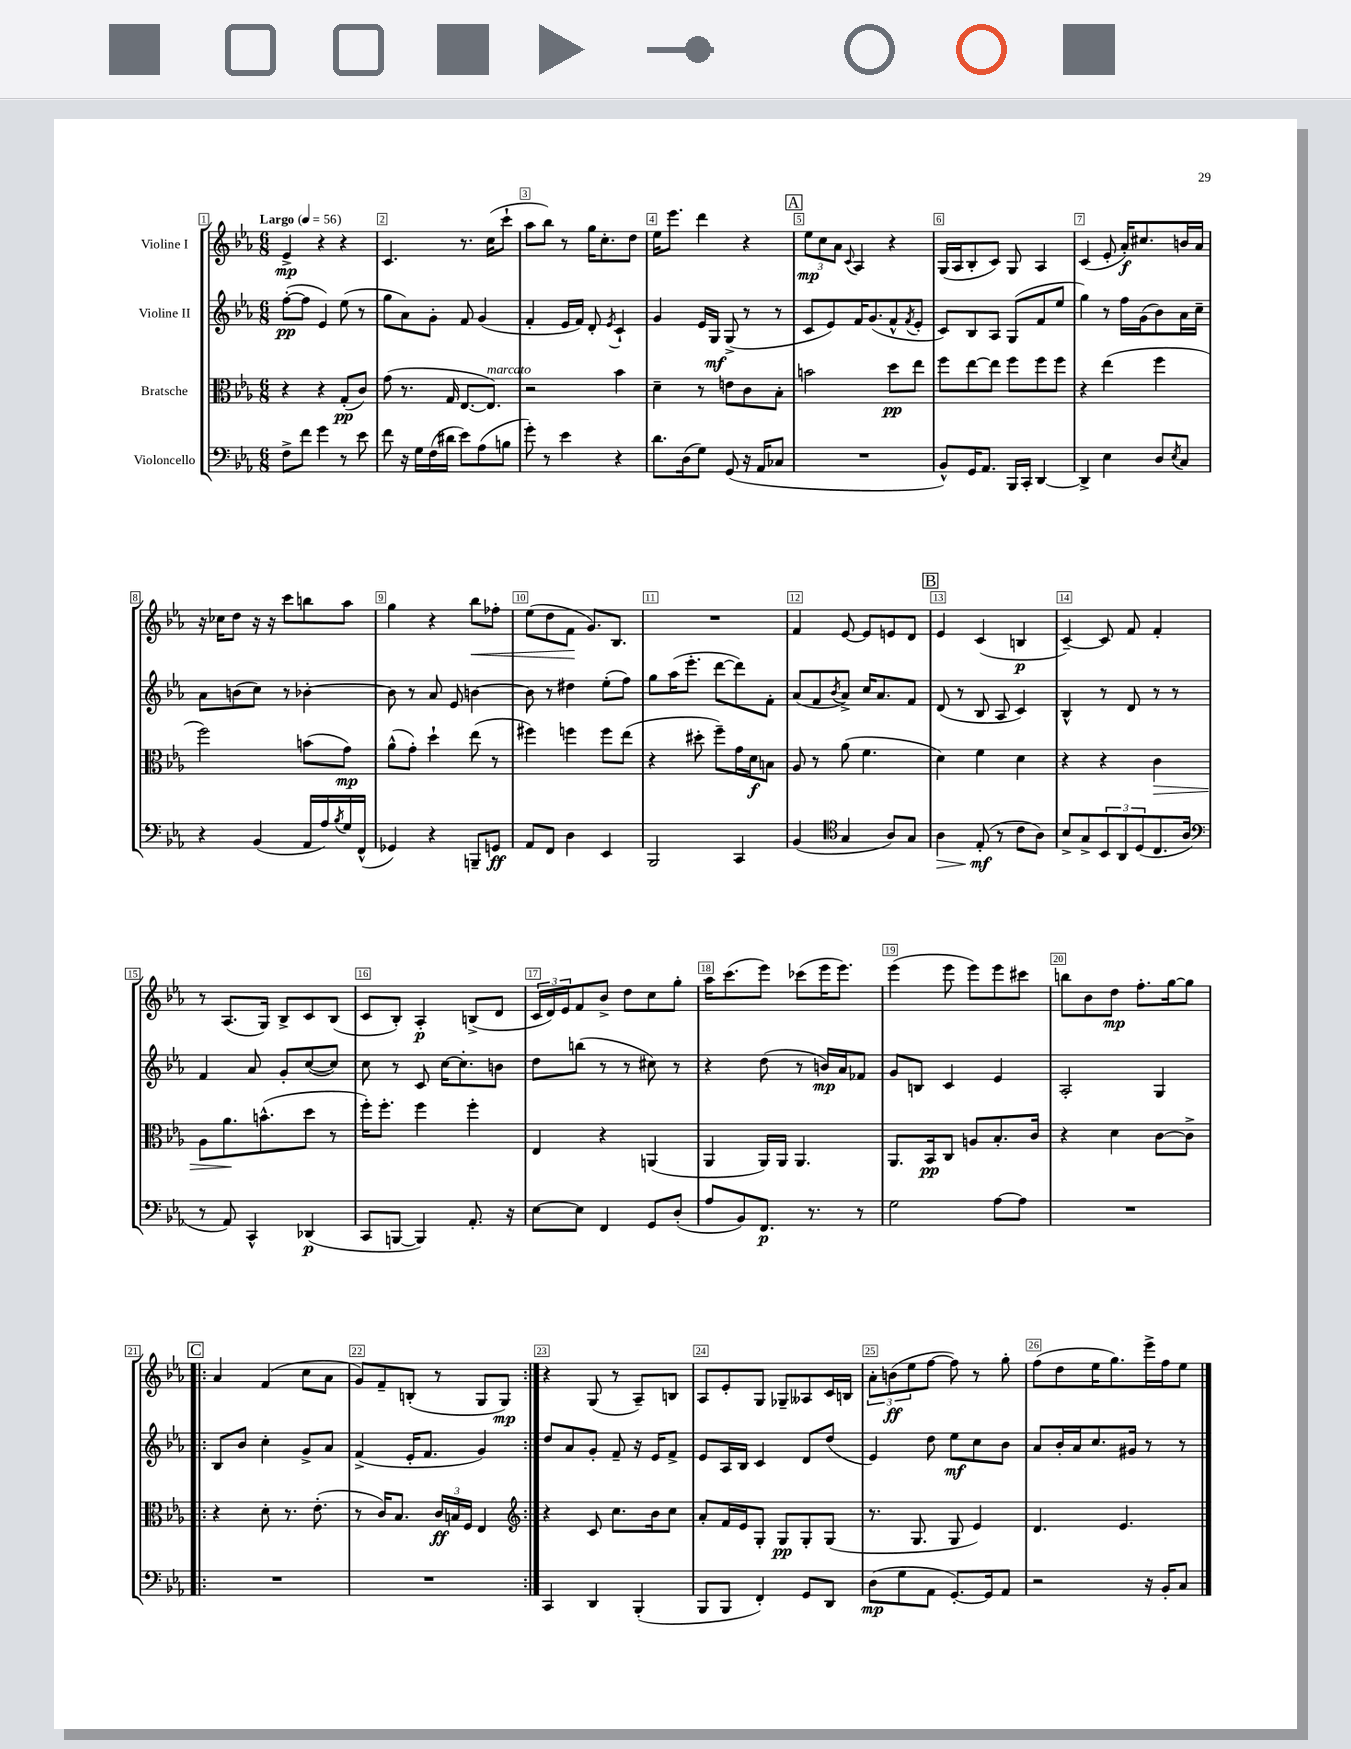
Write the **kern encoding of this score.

**kern	**kern	**kern	**kern
*staff4	*staff3	*staff2	*staff1
*clefF4	*clefC3	*clefG2	*clefG2
*k[b-e-a-]	*k[b-e-a-]	*k[b-e-a-]	*k[b-e-a-]
*M6/8	*M6/8	*M6/8	*M6/8
*MM56	*MM56	*MM56	*MM56
8F^\L	4r	([8ff'\L	4e-^/
8f\J	.	8ff\]J	.
4g\	4r	4e-/)	4r
8r	(8G'/L	(8ee-\	4r
8e-\	8c/J)	8r	.
=	=	=	=
8f\	(8g\	8gg\L	4.c/
16r	8.r	8a-\)	.
16G\LL	.	.	.
(16F\	.	8g'\J	.
16d#\JJ	16G/	.	.
8e-\L)	[8.E-/L	8f/	8.r
(8A-\	.	(4g/	.
.	8.E-/]J)	.	(16cc\LK
8B\J	.	.	8ccc`\J
=	=	=	=
8g'\)	2r	4f'/	8aa-\L
8r	.	.	8bb-\J)
4e-\	.	16e-/LL	8r
.	.	16f/JJ)	.
.	.	8d'/	16gg\LK
.	.	.	8.cc'\
.	.	8qe-/	.
4r	4b-\	4c`/	.
.	.	.	8dd\J
=	=	=	=
8.d\L	4d~\	4g/	16ee-\LK
.	.	.	8.eee-\J
(16D\k	.	.	.
8G\J)	8r	16e-/LL	4ddd\
.	.	16G/JJ	.
(8GG/	8e\L	(8G^/	.
16r	8c\	8r	4r
16AA-/LK	.	.	.
8C-/J	8B-'\J	8r	.
=	=	=	=
2.r	2b\	8c/L	12ee-\L
.	.	.	12cc\
.	.	8e-/)	.
.	.	.	12a-\J
.	.	.	8qqc/
.	.	16f/K	4A-/
.	.	(8.g/	.
.	8dd\L	8f^^/	4r
.	.	8qf/	.
.	8ee-\J	8e-'/J	.
=	=	=	=
8BB-^^/L)	8ff\L	8c/L)	(16G/LL
.	.	.	16A-/J
16GG/K	[8ee-\	8B-/	8B-'/
8.AA-/J	.	.	.
.	8ee-\]J	8A-/J	8c/J)
16BBB-/LL	8ff\L	(8G/L	8G/
16CC'/JJ	.	.	.
[4DD/	8ff\	8f/	4A-/
.	8ff\J	8ee-/J	.
=	=	=	=
4DD^/]	4r	4gg\)	(4c/
4E-\	(4ee-\	8r	8e-'/
.	.	16ff\LL	16a-'/LK)
.	.	(16g\J	8.cc#/
8D/L	4ff\	8b-\)	.
8qE-/	.	.	.
8C/J	.	16a-\L	16b/L
.	.	16cc~\JJ	16a-/JJ
=	=	=	=
4r	2ff\)	8a-\L	16r
.	.	.	16cc-\LK
.	.	(8b\	8dd\J
(4BB-/	.	8cc\J)	16r
.	.	.	16r
.	.	8r	8ccc\L
16AA-/LL	(8b\L	[4b-'\	8bb\
16A-/)	.	.	.
8qB-/	.	.	.
16G/	8g\J)	.	8aa-\J
(16FF^^/JJ	.	.	.
=	=	=	=
4GG-/)	(8a-^^\L	8b-\]	4gg\
.	8g'\J)	8r	.
4r	4dd`\	8a-/	4r
.	.	8e-/	.
8BBB~/L	(8ee-\	[4b\	8bb-\L
8GG/J	8r	.	8ff-'\J
=	=	=	=
8AA-/L	4ff#\)	8b\]	(8ee-\L
8FF/J	.	8r	8dd\
4D\	4ff\	4dd#\	8f\J
.	.	.	8.g/L)
4EE-/	8ff\L	(8ee-'\L	.
.	.	.	8.B-/J
.	(8ee-\J	8ff\J)	.
=	=	=	=
2BBB-/	4r	8gg\L	2.r
.	.	(16aa-\K	.
.	.	8.eee-'\J	.
.	8dd#'\	.	.
.	8ff~\L)	[8ddd\L	.
4CC/	16g\L	8ddd\])	.
.	16d\J	.	.
.	8B\J	8f'\J	.
=	=	=	=
(4BB-/	8A-/	(8a-/L	4f/
.	8r	8f/	.
*clefC4	*	*	*
.	.	8qb-/	.
4G/	(8a-\	8a-^/J)	[8e-/
.	4.f\	16cc/LK	8e-/]L
.	.	8.a-/	.
8A-/L)	.	.	8e/
8G/J	.	8f/J	8d/J
=	=	=	=
4A-\	4d\)	(8d/	4e-/
.	.	8r	.
(8E-'/	4f\	8B-/	(4c/
8r	.	8A-/	.
8c\L	4d\	4c/)	4B/
8A-\J)	.	.	.
=	=	=	=
8B-^/L	4r	4B-^^/	[4c~/)
8G^/	.	.	.
12BB-/	4r	8r	8c/]
12AA-/	.	.	.
.	.	8d/	8f/
(12D/	.	.	.
8.C/	4c\	8r	4f'/
.	.	8r	.
16A-/Jk	.	.	.
=	=	=	=
*clefF4	*	*	*
8r	8A-\L	4f/	8r
8AA-/)	8.a-\	.	(8.A-/L
4CC^^/	.	8a-/	.
.	(8.b^^\	.	16G/Jk)
.	.	8g'/L	8B-^/L
(4DD-/	8dd\J	([8cc/	8c/
.	8r	8cc/]J)	(8B-/J
=	=	=	=
8CC/L	16ff'\LK)	8cc\	8c/L
.	8.ff'\J	.	.
[8BBB/J	.	8r	8B-'/J)
4BBB/])	4ff\	8c/	4A-'/
.	.	[16cc\LK	.
.	.	8.cc'\]	.
8.AA-'/	4ff'\	.	(8B^/L
.	.	8b\J	8d/J
16r	.	.	.
=	=	=	=
[8E-\L	4E-/	8dd\L	24c/LL
.	.	.	24d/)
.	.	.	24e-/J
8E-\]J	.	(8bb\J	8f/
4FF/	4r	8r	8b-^/J
.	.	8r	8dd\L
8GG/L	(4AA/	8cc#\)	8cc\
(8D'/J	.	8r	8gg'\J
=	=	=	=
8A-/L	4AA-/	4r	16aa-\LK
.	.	.	(8.ccc\
8BB-/)	.	.	.
8.FF/J	16AA-/LL)	(8dd\	8eee-\J)
.	16AA-/JJ	.	.
.	4.AA-/	8r	(8ccc-\L
8.r	.	.	.
.	.	16b/LL)	16eee-\K
.	.	16a-/J	8.eee-\J)
8r	.	8f-/J	.
=	=	=	=
2G\	8.AA-/L	8g/L	(4eee-\
.	.	8B/J	.
.	16BB-/k	.	.
.	8C/J	4c/	8eee-\
.	8A/L	.	8eee-\L)
[8A-\L	8.B-'/	4e-/	8eee-\
8A-\]J	.	.	8ccc#\J
.	16c/Jk	.	.
=	=	=	=
2.r	4r	2A-'/	8bb\L
.	.	.	8b-\
.	4d\	.	8dd\J
.	.	.	8.ff'\L
.	[8c\L	4G/	.
.	.	.	[16gg\k
.	8c^\]J	.	8gg\]J
=!|:	=!|:	=!|:	=!|:
2.r	4r	8B-/L	4a-/
.	.	8b-/J	.
.	8d'\	4cc'\	(4f/
.	8.r	.	.
.	.	8g^/L	8cc\L
.	(8.e-'\	.	.
.	.	8a-/J	8a-\J
=	=	=	=
2.r	8r	(4f^/	8g/L)
.	16c/LK)	.	8f~/
.	8.B-/J	.	.
.	.	16e-'/LK	(8B'/J
.	.	8.f/J	.
.	24c/LL	.	8r
.	24B/	.	.
.	24F/JJ	.	.
.	4E-/	4g/)	8G/L
.	.	.	8G/J)
=:|!	=:|!	=:|!	=:|!
*	*clefG2	*	*
4CC/	4r	8dd/L	4r
.	.	8a-/	.
4DD/	8c/	8g'/J	(8G/
.	8.cc\L	8f~/	8r
(4BBB-'/	.	16r	8A-~/L)
.	16b-\k	16e-/LK	.
.	8cc\J	8f^/J	8B/J
=	=	=	=
8BBB-/L	8a-'/L	8e-/L	8A-/L
8BBB-/J	16f/L	16A-/L	8e-'/
.	16e-/J	16B-/JJ	.
4FF'/)	8G'/J	4c/	8G/J
.	8G/L	.	8G-~/L
8GG/L	8G'/	8d/L	8A--/
8DD/J	(8G/J	(8dd/J	16c/L
.	.	.	16B/JJ
=	=	=	=
(8D\L	8.r	4e-/)	12a-'\L
.	.	.	(12b\
8G\	.	.	.
.	.	.	12ee-\
.	8.G/	.	.
8AA-\J	.	8dd\	[8ff\J
[8.GG'/L)	8G/	8ee-\L	8ff\])
.	4e-/)	8cc\	8r
16GG/]k	.	.	.
8AA-/J	.	8b-\J	8gg'\
=	=	=	=
2r	4.d/	8a-/L	(8ff\L
.	.	16b-'/L	8dd\
.	.	16a-/J	.
.	.	8.cc/	16ee-\K
.	.	.	8.gg\)
.	4.e-/	.	.
.	.	16g#/Jk	.
16r	.	8r	16eee-^\L
16BB-'/LK	.	.	16ff\J
8C/J	.	8r	8ee-\J
==	==	==	==
*-	*-	*-	*-
